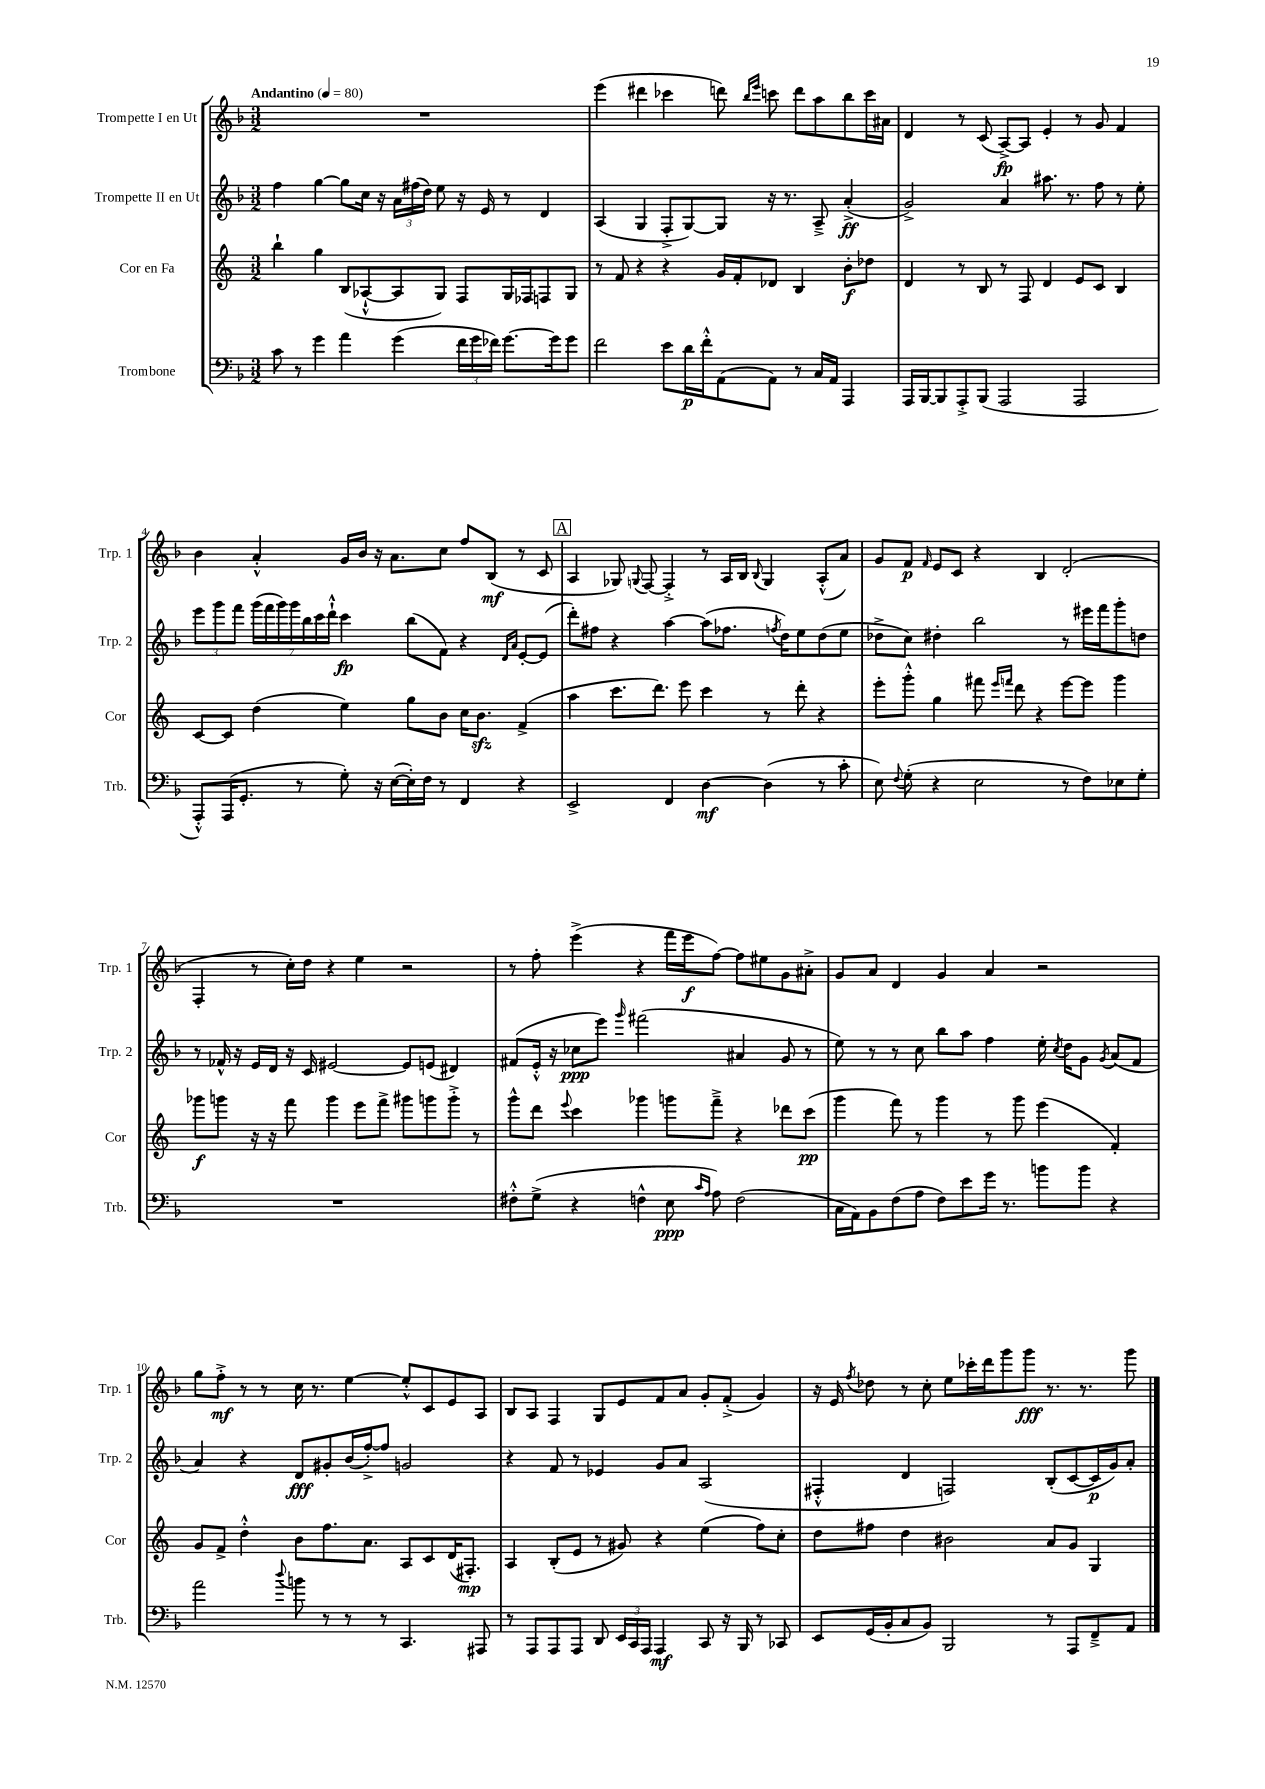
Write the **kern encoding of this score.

**kern	**dynam	**kern	**dynam	**kern	**dynam	**kern	**dynam
*part4	*part4	*part3	*part3	*part2	*part2	*part1	*part1
*staff4	*staff4	*staff3	*staff3	*staff2	*staff2	*staff1	*staff1
*I"Trombone	*	*I"Cor en Fa	*	*I"Trompette II en Ut	*	*I"Trompette I en Ut	*
*I'Trb.	*	*I'Cor	*	*I'Trp. 2	*	*I'Trp. 1	*
*clefF4	*	*clefG2	*	*clefG2	*	*clefG2	*
*k[b-]	*	*k[]	*	*k[b-]	*	*k[b-]	*
*M3/2	*	*M3/2	*	*M3/2	*	*M3/2	*
*MM80	*	*MM80	*	*MM80	*	*MM80	*
=1	=1	=1	=1	=1	=1	=1	=1
!	!	!	!	!	!	!LO:TX:a:B:t=Andantino	!
8c\	.	4bb`\	.	4ff\	.	1.r	.
8r	.	.	.	.	.	.	.
4g\	.	4gg\	.	[4gg\	.	.	.
4a\	.	(8B/L	.	8gg\L]	.	.	.
.	.	[8A-X`^^/	.	16cc\Jk	.	.	.
.	.	.	.	16r	.	.	.
(4g\	.	8A-/]	.	24a\LL	.	.	.
.	.	.	.	(24ff#X\	.	.	.
.	.	.	.	24dd\JJ)	.	.	.
.	.	8G/J)	.	8ee\	.	.	.
24f\LL	.	8F/L	.	16r	.	.	.
24g\	.	.	.	.	.	.	.
.	.	.	.	16e/	.	.	.
24f-X\JJ)	.	.	.	.	.	.	.
[8.g\L	.	16G/L	.	8r	.	.	.
.	.	16F-X/J	.	.	.	.	.
.	.	8Fn/	.	4d/	.	.	.
16g\k]	.	.	.	.	.	.	.
8g\J	.	8G/J	.	.	.	.	.
=2	=2	=2	=2	=2	=2	=2	=2
2f\	.	8r	.	(4A/	.	(4eee\	.
.	.	8f/	.	.	.	.	.
.	.	4r	.	4G/	.	4ddd#X\	.
8e\L	.	4r	.	8F'^/L	.	4ccc-X\	.
16d\L	p	.	.	[8G/)	.	.	.
16f'^^\J	.	.	.	.	.	.	.
(8AA\	.	16g/LL	.	8G/J]	.	8dddn\)	.
.	.	16f'/J	.	.	.	.	.
.	.	.	.	.	.	16qqbb-/LL	.
.	.	.	.	.	.	16qqeee/JJ	.
8AA\J)	.	8d-X/J	.	16r	.	8cccn\	.
.	.	.	.	8.r	.	.	.
8r	.	4B/	.	.	.	8ddd\L	.
16C/LL	.	.	.	8A~^/	.	8aa\	.
16AA/JJ	.	.	.	.	.	.	.
4AAA/	.	8b'\L	f	(4a'^/	ff	8bb-\	.
.	.	8dd-X\J	.	.	.	16ccc\L	.
.	.	.	.	.	.	16a#X\JJ	.
=3	=3	=3	=3	=3	=3	=3	=3
16AAA/LL	.	4d/	.	2g^/)	.	4d/	.
[16BBB-/J	.	.	.	.	.	.	.
8BBB-/]	.	.	.	.	.	.	.
8AAA'^/	.	8r	.	.	.	8r	.
(8BBB-/J	.	8B/	.	.	.	(8c/	.
2AAA/	.	8r	.	4a/	.	[8A^/L)	fp
.	.	8F/	.	.	.	8A/J]	.
.	.	4d/	.	8.aa#X\	.	4e'/	.
.	.	.	.	8.r	.	.	.
2AAA/	.	8e/L	.	.	.	8r	.
.	.	8c/J	.	8ff\	.	8g/	.
.	.	4B/	.	8r	.	4f/	.
.	.	.	.	8ee'\	.	.	.
!!LO:LB:g=z
=4	=4	=4	=4	=4	=4	=4	=4
8AAA'^^/L)	.	[8c/L	.	12eee\L	.	4b-\	.
.	.	.	.	12ggg\	.	.	.
(16AAA/K	.	8c/J]	.	.	.	.	.
.	.	.	.	12fff\J	.	.	.
8.GG'/J	.	.	.	.	.	.	.
.	.	(4dd\	.	(28ggg\LL	.	4a'^^/	.
.	.	.	.	28fff\	.	.	.
.	.	.	.	28ggg\)	.	.	.
.	.	.	.	28ggg\	.	.	.
8r	.	.	.	.	.	.	.
.	.	.	.	28bb-\	.	.	.
.	.	.	.	28ccc\	.	.	.
.	.	.	.	28ddd`^^\JJ	.	.	.
8G'\)	.	4ee\)	.	4ccc\	fp	16g/LL	.
.	.	.	.	.	.	16b-/JJ	.
16r	.	.	.	.	.	16r	.
([16E\LL	.	.	.	.	.	8.a\L	.
16E'\])	.	8gg\L	.	(8bb-\L	.	.	.
16F\JJ	.	.	.	.	.	.	.
8r	.	8b\J	.	8f\J)	.	8cc\J	.
4FF/	.	16cc\KL	.	4r	.	8ff/L	.
.	.	8.bzz\J	.	.	.	.	.
.	.	.	.	.	.	(8B-/J	mf
.	.	.	.	16qqd/LL	.	.	.
.	.	.	.	16qqa/JJ	.	.	.
4r	.	(4f^/	.	[8e'/L	.	8r	.
.	.	.	.	(8e/J]	.	8c/	.
!!LO:REH:place=s1:t=A
=5	=5	=5	=5	=5	=5	=5	=5
2EE^/	.	4aa\	.	8ddd'\L)	.	4A/	.
.	.	.	.	8ff#X\J	.	.	.
.	.	8.ccc\L	.	4r	.	8G-X/)	.
.	.	.	.	.	.	8qqGn/	.
.	.	.	.	.	.	[8F/	.
.	.	8.ddd\J)	.	.	.	.	.
4FF/	.	.	.	[4aa\	.	4F'^/]	.
.	.	8eee\	.	.	.	.	.
[4D\	mf	4ccc\	.	(8aa\L]	.	8r	.
.	.	.	.	8.ff-X\J	.	16A/LL	.
.	.	.	.	.	.	16B-/JJ	.
.	.	.	.	.	.	8qqB-/	.
(4D\]	.	8r	.	.	.	4G/	.
.	.	.	.	8qffn/	.	.	.
.	.	.	.	16dd\KL)	.	.	.
.	.	8ddd'\	.	8ee\	.	.	.
8r	.	4r	.	(8dd\	.	(8A'^^/L	.
8c'\	.	.	.	8ee\J	.	8a/J)	.
=6	=6	=6	=6	=6	=6	=6	=6
8E\)	.	8eee'\L	.	8dd-X^\L	.	8g/L	.
8qqF/	.	.	.	.	.	.	.
(8G'\	.	8ggg'^^\J	.	8cc\J)	.	8f/J	p
.	.	.	.	.	.	16qqf/	.
4r	.	4gg\	.	4dd#X'\	.	8e/L	.
.	.	.	.	.	.	8c/J	.
2E\	.	8fff#X\	.	2bb-\	.	4r	.
.	.	16qqeee/LL	.	.	.	.	.
.	.	16qqfffn/JJ	.	.	.	.	.
.	.	8ddd\	.	.	.	.	.
.	.	4r	.	.	.	4B-/	.
8r	.	[8eee\L	.	8r	.	(2d'/	.
8F\L)	.	8eee\J]	.	16eee#X\LL	.	.	.
.	.	.	.	16fff\J	.	.	.
8E-X\	.	4ggg\	.	8ggg'\	.	.	.
8G'\J	.	.	.	8ddn\J	.	.	.
!!LO:LB:g=z
=7	=7	=7	=7	=7	=7	=7	=7
1.r	.	8ggg-X\L	f	8r	.	4F'/	.
.	.	8gggn\J	.	16f-X^^/	.	.	.
.	.	.	.	16r	.	.	.
.	.	16r	.	16e/LL	.	8r	.
.	.	16r	.	16d/JJ	.	.	.
.	.	8fff\	.	16r	.	16cc'\LL)	.
.	.	.	.	16c/	.	16dd\JJ	.
.	.	4ggg\	.	[2e#X/	.	4r	.
.	.	8eee\L	.	.	.	4ee\	.
.	.	8fff^\J	.	.	.	.	.
.	.	8ggg#X\L	.	8e#/L]	.	2r	.
.	.	8gggn\	.	(8en/J	.	.	.
.	.	8ggg'^\J	.	4d#X/)	.	.	.
.	.	8r	.	.	.	.	.
=8	=8	=8	=8	=8	=8	=8	=8
8F#X'^^\L	.	8ggg^^\L	.	(8f#X/L	.	8r	.
(8G^\J	.	8ddd\J	.	16e'^^/Jk	.	8ff'\	.
.	.	.	.	16r	.	.	.
.	.	8qqeee/	.	.	.	.	.
4r	.	4ccc\	.	8cc-X\L	ppp	(4eee^\	.
.	.	.	.	8eee\J)	.	.	.
.	.	.	.	16qqggg/	.	.	.
4Fn^^\	.	4ggg-X\	.	(2fff#X\	.	4r	.
8E\	ppp	8gggn\L	.	.	.	16fff\LL	.
.	.	.	.	.	.	16eee\J	f
16qqc/LL	.	.	.	.	.	.	.
16qqA/JJ	.	.	.	.	.	.	.
8A\)	.	8fff~^\J	.	.	.	[8ff\J)	.
(2F\	.	4r	.	4a#X/	.	8ff\L]	.
.	.	.	.	.	.	8ee#X\	.
.	.	8ddd-X\L	.	8g/	.	8g\	.
.	.	(8ccc\J	pp	8r	.	8a#X'^\J	.
=9	=9	=9	=9	=9	=9	=9	=9
16C\LL	.	4ggg\	.	8ee\)	.	8g/L	.
16AA\J)	.	.	.	.	.	.	.
8BB-\	.	.	.	8r	.	8a/J	.
(8F\	.	8fff\)	.	8r	.	4d/	.
8A\J	.	8r	.	8cc\	.	.	.
8F\L)	.	4ggg\	.	8bb-\L	.	4g/	.
8e\	.	.	.	8aa\J	.	.	.
16g\Jk	.	8r	.	4ff\	.	4a/	.
8.r	.	.	.	.	.	.	.
.	.	8ggg\	.	.	.	.	.
8bn\L	.	(4eee\	.	16ee'\	.	2r	.
.	.	.	.	8qcc/	.	.	.
.	.	.	.	16dd\KL	.	.	.
8b\J	.	.	.	8g\J	.	.	.
.	.	.	.	8qg/	.	.	.
4r	.	4f'/)	.	(8a/L	.	.	.
.	.	.	.	8f/J	.	.	.
!!LO:LB:g=z
=10	=10	=10	=10	=10	=10	=10	=10
2a\	.	8g/L	.	4a/)	.	8gg\L	.
.	.	8f^/J	.	.	.	8ff'^\J	mf
.	.	4dd'^^\	.	4r	.	8r	.
.	.	.	.	.	.	8r	.
8qqdd/	.	.	.	.	.	.	.
8bn\	.	8b\L	.	8d/L	fff	16cc\	.
.	.	.	.	.	.	8.r	.
8r	.	8.ff\	.	8g#X'/	.	.	.
8r	.	.	.	(16b-/L	.	[4ee\	.
.	.	8.a\J	.	[16ff'^/J)	.	.	.
8r	.	.	.	8ff/J]	.	.	.
4.CC/	.	8A/L	.	2gn/	.	8ee'^^/L]	.
.	.	8c/	.	.	.	8c/	.
.	.	(16d/K	.	.	.	8e/	.
.	.	8.F#X'/J)	mp	.	.	.	.
8AAA#X/	.	.	.	.	.	8A/J	.
=11	=11	=11	=11	=11	=11	=11	=11
8r	.	4A/	.	4r	.	8B-/L	.
8AAA/L	.	.	.	.	.	8A/J	.
8AAA/	.	(8B'/L	.	8f/	.	4F/	.
8AAA/J	.	8e/J	.	8r	.	.	.
8DD/	.	8r	.	4e-X/	.	8G/L	.
24EE/LL	.	8g#X/)	.	.	.	8e/	.
24CC/	.	.	.	.	.	.	.
24AAA/JJ	.	.	.	.	.	.	.
4AAA/	mf	4r	.	8g/L	.	8f/	.
.	.	.	.	8a/J	.	8a/J	.
8CC/	.	(4ee\	.	(2A/	.	8g'/L	.
16r	.	.	.	.	.	(8f'^/J	.
16BBB-/	.	.	.	.	.	.	.
8r	.	8ff\L)	.	.	.	4g/)	.
8CC-X/	.	8cc'\J	.	.	.	.	.
=12	=12	=12	=12	=12	=12	=12	=12
8EE/L	.	8dd\L	.	4F#X'^^/	.	16r	.
.	.	.	.	.	.	16e/	.
.	.	.	.	.	.	8qff/	.
(16GG/L	.	8ff#X\J	.	.	.	8dd-X\	.
16BB-'/J	.	.	.	.	.	.	.
8C/	.	4dd\	.	4d/	.	8r	.
8BB-/J)	.	.	.	.	.	8cc'\	.
2BBB-/	.	2b#X\	.	2Fn/)	.	8ee\L	.
.	.	.	.	.	.	16ccc-X'\L	.
.	.	.	.	.	.	16ddd\J	.
.	.	.	.	.	.	8ggg\	.
.	.	.	.	.	.	8ggg\J	fff
8r	.	8a/L	.	(8B-'/L	.	8.r	.
8AAA/L	.	8g/J	.	[8c/	.	.	.
.	.	.	.	.	.	8.r	.
8FF~^/	.	4G/	.	16c/L]	p	.	.
.	.	.	.	16g/J)	.	.	.
8AA/J	.	.	.	8a'/J	.	8ggg\	.
==	==	==	==	==	==	==	==
*-	*-	*-	*-	*-	*-	*-	*-
